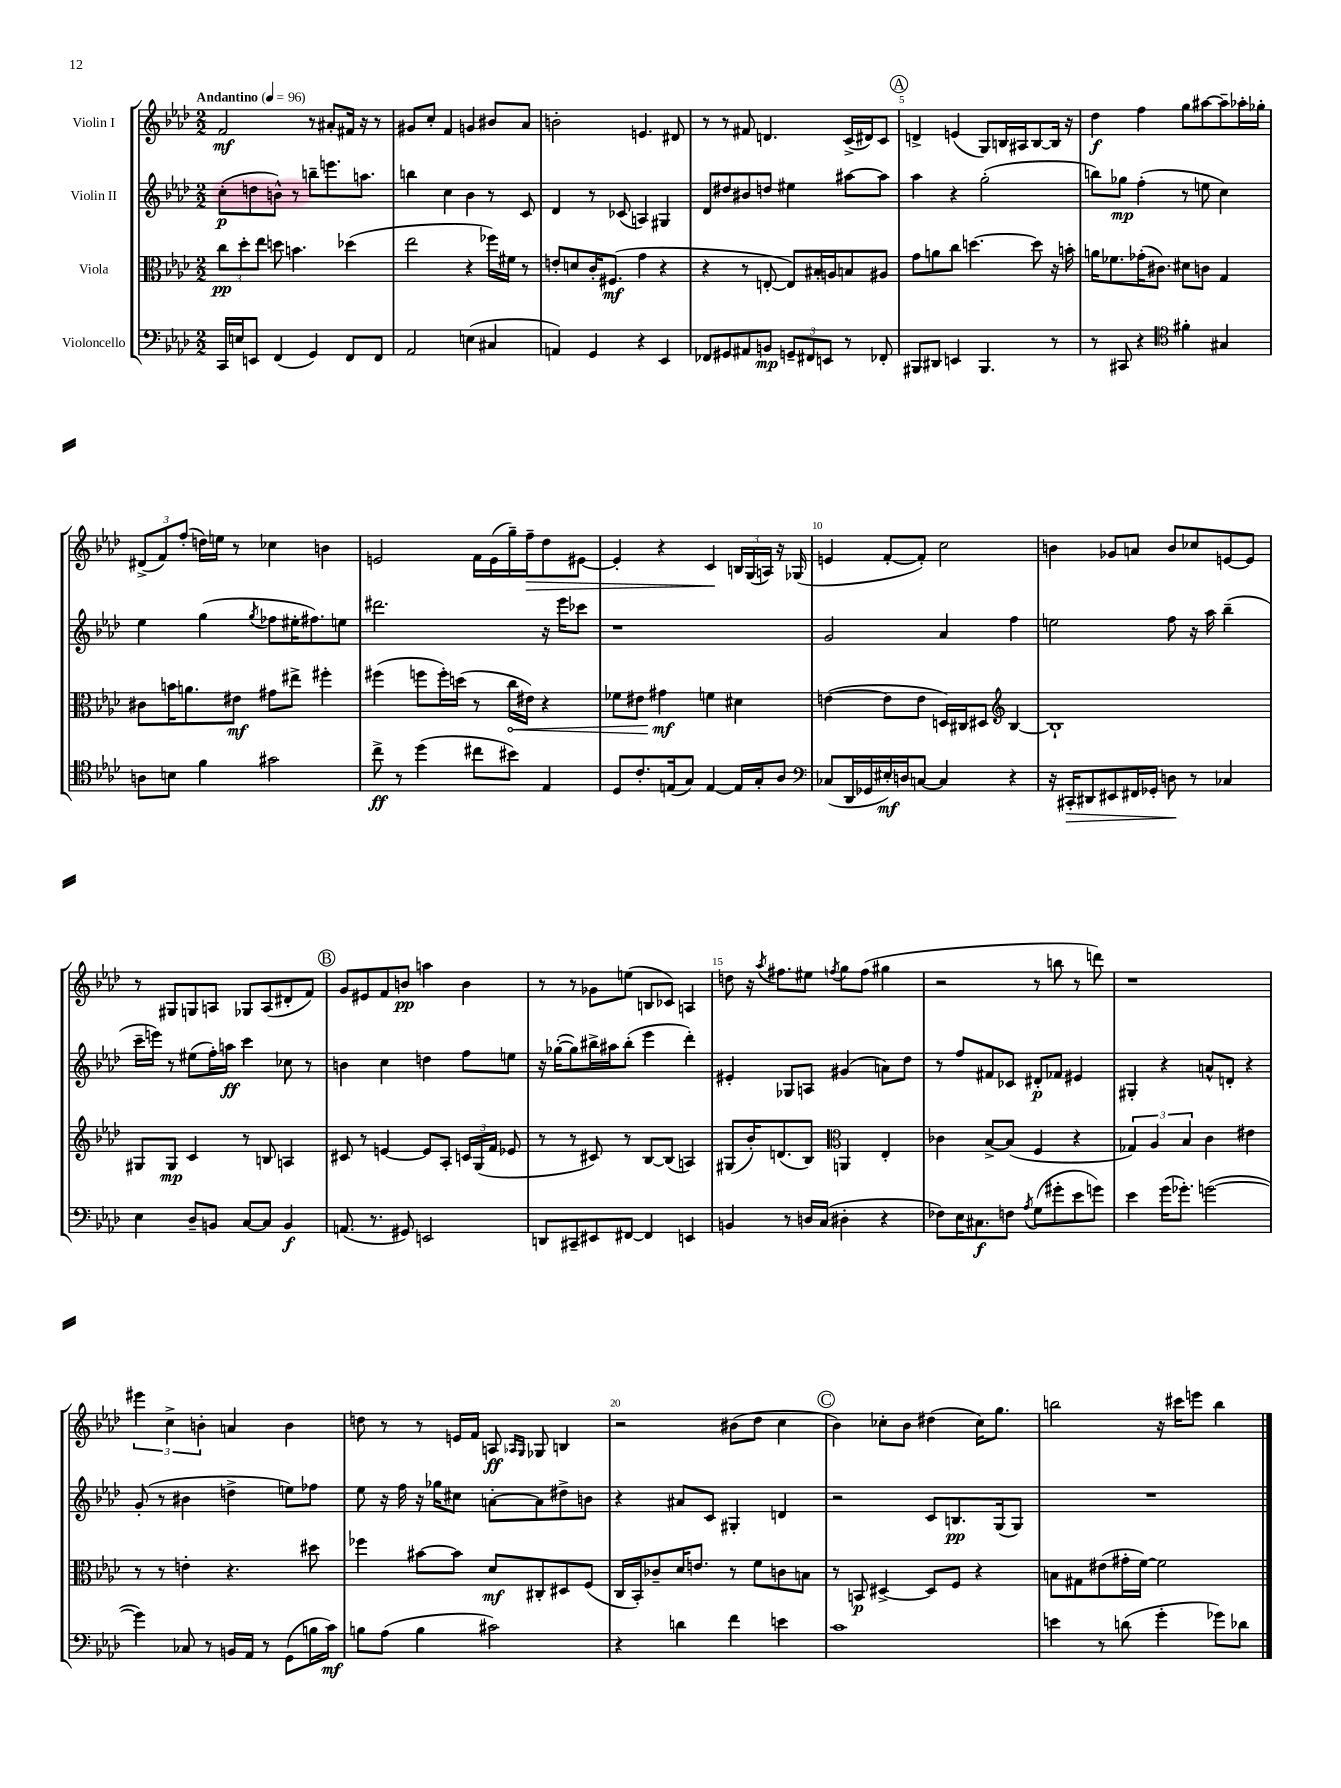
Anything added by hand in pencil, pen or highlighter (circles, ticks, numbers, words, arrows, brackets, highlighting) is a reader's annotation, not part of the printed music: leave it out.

**kern	**kern	**kern	**kern
*staff4	*staff3	*staff2	*staff1
*clefF4	*clefC3	*clefG2	*clefG2
*k[b-e-a-d-]	*k[b-e-a-d-]	*k[b-e-a-d-]	*k[b-e-a-d-]
*M2/2	*M2/2	*M2/2	*M2/2
*MM96	*MM96	*MM96	*MM96
16CC	12cc	(8cc'	2f
16E	.	.	.
.	12dd-'	.	.
8EE	.	8dd	.
.	12ee-	.	.
(4FF	8dd	8b^^)	.
.	4.b	8r	.
4GG)	.	8bb~	8r
.	.	8.eee	8a#'
8FF	(4dd-	.	16f#
.	.	8.aa	16r
8FF	.	.	8r
=	=	=	=
2AA-	2ee-	4bb	8g#
.	.	.	8cc'
.	.	4cc	4f
(4E	4r	4b-	4g
4C#	16ff-)	8r	8b#
.	16f#	.	.
.	8r	8c	8a-
=	=	=	=
4AA)	8e'	4d-	2b'
.	8d	.	.
4GG	16c'	8r	.
.	(8.F#	.	.
.	.	(8c-	.
4r	4g	4A)	4.e
4EE-	4r	4G#	.
.	.	.	8d#
=	=	=	=
8FF-	4r	8d-	8r
8GG#	.	8dd#	8r
8AA#	8r	8b#	8f#
8BB	[8E'	8dd	4.d
12GG~	8E])	4ee#	.
12FF#	.	.	.
.	16B#'	.	.
12EE	.	.	.
.	16A	.	.
8r	8B	[8aa#	(16c^
.	.	.	16d#)
8FF-'	8A#	8aa#]	8c
=	=	=	=
8BBB#	8g	4aa-	4d^
8DD#	8a	.	.
4EE	8cc	4r	(4e
.	[4.dd	.	.
4.BBB#	.	(2gg'	8G)
.	.	.	16B
.	.	.	16A#
.	8dd]	.	[8B
8r	16r	.	16B]
.	16b'	.	16r
=	=	=	=
8r	16a	8bb)	4dd-
.	8.f-	.	.
8CC#	.	8gg-	.
4r	(16g-'	(4ff'	4ff
.	8.c#)	.	.
*clefC4	*	*	*
4f#'	8d#	8r	8gg
.	8c	8ee	[8aa#
4G#	4G	4cc)	8aa#~]
.	.	.	16aa-'
.	.	.	16gg-'
=	=	=	=
8A	8c#	4ee-	(12d#^
.	.	.	12f)
8B	16b	.	.
.	.	.	(12ff'
.	8.a	.	.
4f	.	(4gg	16dd)
.	.	.	16ee
.	8e#	.	8r
.	.	8qgg	.
2g#	8g#	8ff-	4cc-
.	8ee#^	16ee#'	.
.	.	8.ff#)	.
.	4ff#'	.	4b
.	.	8ee	.
=	=	=	=
8cc^	(4ff#	2.ddd#	2e
8r	.	.	.
(4dd-	8ff	.	.
.	16ff')	.	.
.	(16dd	.	.
8cc#	8r	.	16f
.	.	.	(16e
8b#)	16cc	.	16gg~)
.	16e#)	.	16ff~
4E-	4r	16r	8dd-
.	.	16eee-	.
.	.	8ccc-	[8e#
=	=	=	=
8D-	8f-	1r	4e#']
8.c'	8e#	.	.
.	4g#	.	4r
(16E	.	.	.
8G)	.	.	.
[4E	4f	.	4c
16E]	4d#	.	24B
.	.	.	(24G
16G'	.	.	.
.	.	.	24A)
8A-	.	.	16r
.	.	.	(16G-
=	=	=	=
*clefF4	*	*	*
(8C-	([4e	2g	4e
16DD-	.	.	.
16GG-	.	.	.
16E#')	8e]	.	[8f'
16D	.	.	.
[8C	8e	.	8f'])
4C]	16D)	4a-	2cc
.	16C#	.	.
.	8D#	.	.
*	*clefG2	*	*
4r	[4B-	4ff	.
=	=	=	=
16r	1B-`]	2ee	4b
16CC#'	.	.	.
8DD#	.	.	.
8EE#	.	.	8g-
16FF#	.	.	8a
16GG-'	.	.	.
8D	.	8ff	8b
8r	.	16r	8cc-
.	.	16aa-	.
4C-	.	(4bb-~	[8e
.	.	.	8e]
=	=	=	=
4E-	8G#	16ccc~	8r
.	.	16eee)	.
.	8G#	8r	8G#
8D-~	4c	(8ee#	8G
8BB	.	16ff')	8A
.	.	16aa	.
[8C	8r	4ccc	8G-
8C]	8B	.	(8A
4BB	4A	8cc-	8d#'
.	.	8r	8f)
=	=	=	=
(8.AA	8c#	4b	8g
.	8r	.	8e#
8.r	.	.	.
.	[4e	4cc	8f
8GG#)	.	.	8b
2EE	8e]	4dd	4aa
.	8A-'	.	.
.	24c	8ff	4b
.	(24G	.	.
.	24f	.	.
.	8e-	8ee	.
=	=	=	=
8DD	8r	16r	8r
.	.	([16gg-'	.
8CC#~	8r	8gg-])	8r
8EE#	8c#)	16bb#^	8g-
.	.	16aa#	.
[8FF#	8r	(8bb#'	(8ee
4FF#]	[8B-	4eee-	8B
.	(8B-]	.	8c-)
4EE	4A)	4ddd-')	4A
=	=	=	=
4BB	(8G#	4e#'	8dd
.	16b-')	.	16r
.	.	.	8qaa-
.	(8.d	.	8.ff#
8r	.	8G-	.
16D	8B-)	8A	8ee#
(16C	.	.	.
*	*clefC3	*	*
.	.	.	8qff
4D#'	4AA	(4g#	8gg
.	.	.	(8ff
4r	4E-'	8a)	4gg#
.	.	8dd-	.
=	=	=	=
8F-)	4c-	8r	2r
16E-	.	8ff	.
8.C#	.	.	.
.	[8B-^	8f#	.
8F	(8B-]	8c-	.
8qA-	.	.	.
(8G	4F	8d#'	8r
8g#'	.	8f-	8bb
8e-	4r	4e#	8r
8g)	.	.	8ddd)
=	=	=	=
4e-	6G-)	4G#'	1r
.	6A-	.	.
(16g	.	4r	.
8.g-')	.	.	.
.	6B-	.	.
([2g	4c	8a^^	.
.	.	8d'	.
.	4e#	4r	.
=	=	=	=
4g])	8r	(8g'	6eee#
.	8r	8r	.
.	.	.	6cc^
8C-	4e'	4b#	.
.	.	.	6b'
8r	.	.	.
16BB	4.r	4dd^	4a
16AA-	.	.	.
8r	.	.	.
(8GG	.	8ee)	4b
16B	8dd#	8ff-	.
16c)	.	.	.
=	=	=	=
8B	4ff-	8ee-	8dd
(8A-	.	16r	8r
.	.	16ff	.
4B	[8b#	16r	8r
.	.	16gg-	.
.	8b#]	8cc#	16e
.	.	.	16f
2c#)	8d-	[8a'	8A
.	.	.	16qqA-
.	.	.	16qqG
.	8C#'	8a]	8G-
.	8D#	8dd#^	4B
.	(8F	8b	.
=	=	=	=
4r	16C	4r	2r
.	16BB-')	.	.
.	8c-~	.	.
4d	16d-	8a#	.
.	8.e	.	.
.	.	8c	.
4f	8r	4G#'	(8b#
.	8f	.	8dd-
4e	8c	4d	4cc
.	8B	.	.
=	=	=	=
1c	8r	2r	4b-)
.	8BB	.	.
.	[4D#^	.	8cc-'
.	.	.	8b-
.	8D#]	8c	(4dd#
.	8F	8.B	.
.	4r	.	16cc-)
.	.	(16G	8.gg
.	.	8G)	.
=	=	=	=
4e	8B	1r	2bb
.	8G#	.	.
8r	(8e#	.	.
(8d	16g#'	.	.
.	[16f)	.	.
4g'	2f]	.	16r
.	.	.	16ccc#
.	.	.	8eee
8g-)	.	.	4bb
8d-	.	.	.
==	==	==	==
*-	*-	*-	*-
